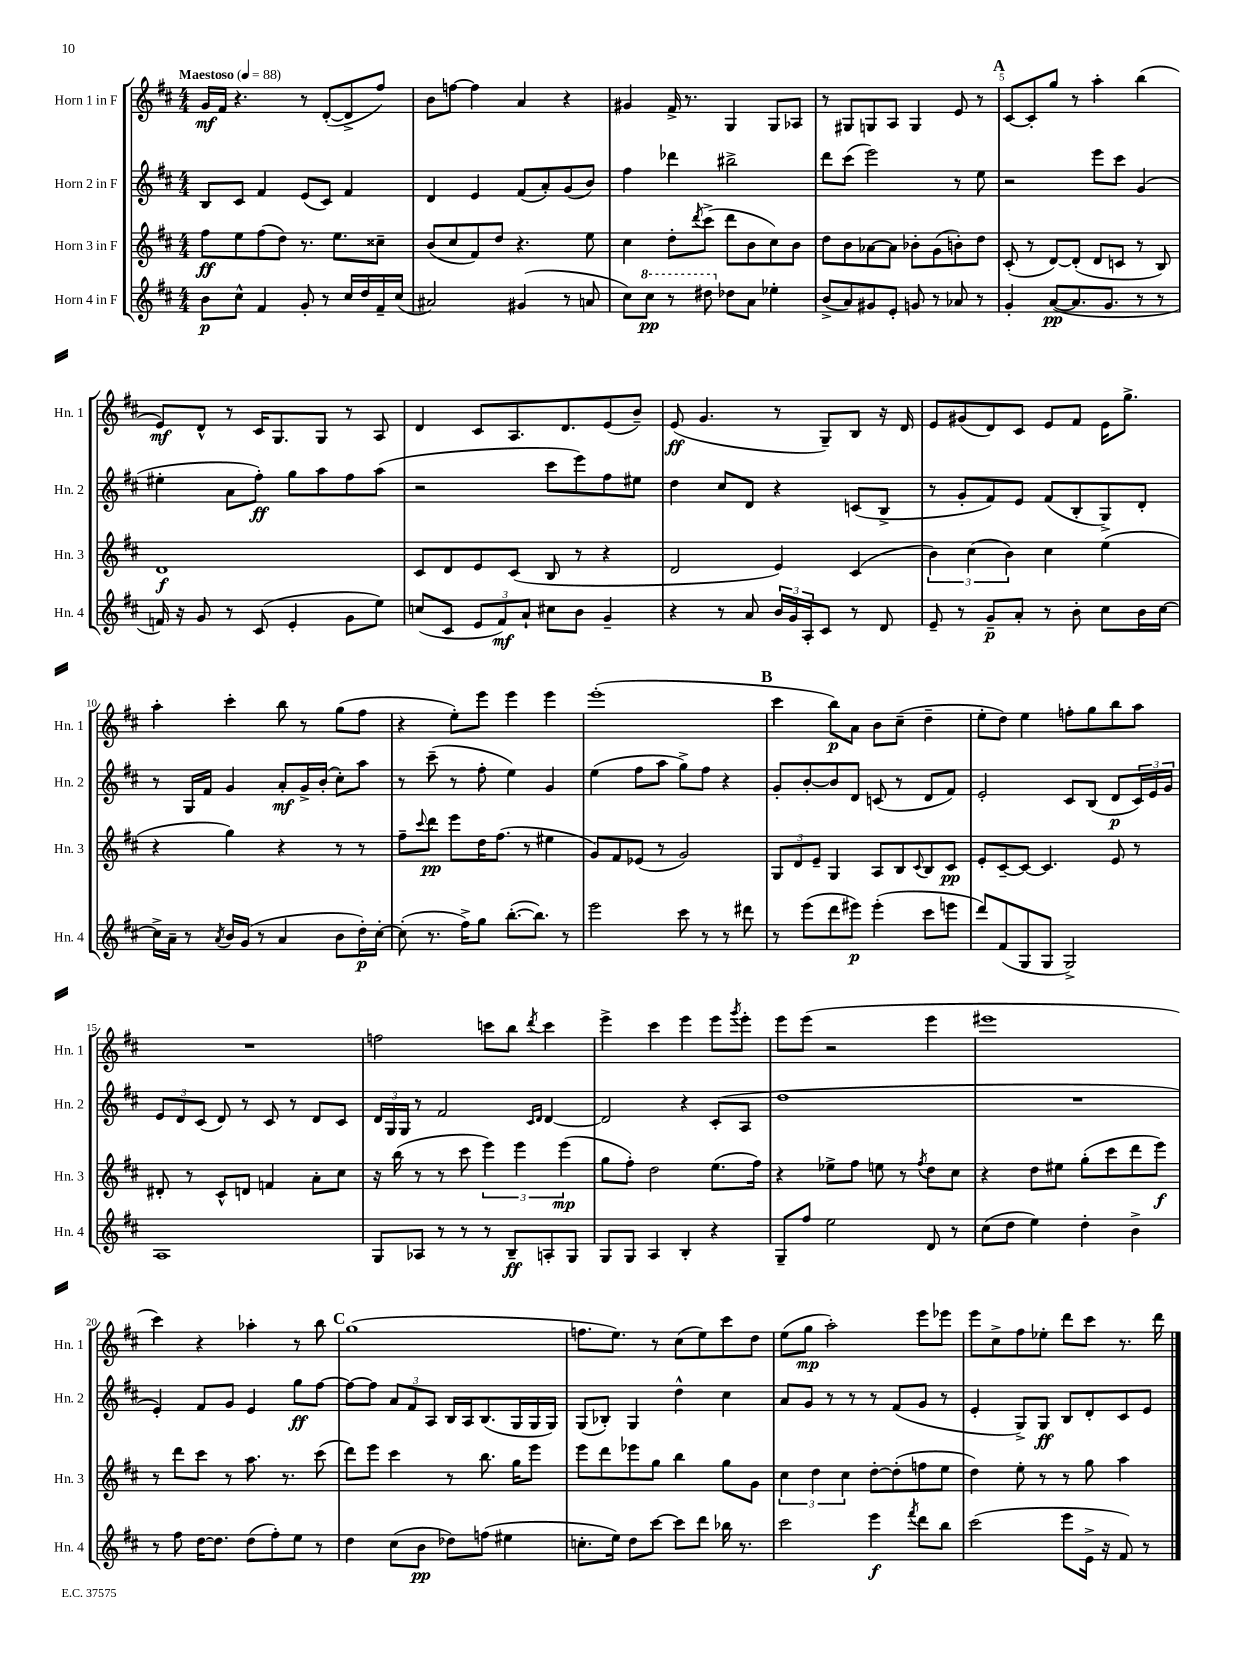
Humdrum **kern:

**kern	**kern	**kern	**kern
*staff4	*staff3	*staff2	*staff1
*clefG2	*clefG2	*clefG2	*clefG2
*k[f#c#]	*k[f#c#]	*k[f#c#]	*k[f#c#]
*M4/4	*M4/4	*M4/4	*M4/4
*MM88	*MM88	*MM88	*MM88
8b\L	8ff#\L	8B/L	16g/LL
.	.	.	16f#/JJ
8cc#^^\J	8ee\	8c#/J	4.r
4f#/	(8ff#\	4f#/	.
.	8dd\J)	.	.
8g'/	8.r	(8e/L	8r
8r	.	8c#/J)	([8d'/L
.	8.ee\L	.	.
16cc#/LL	.	4f#/	8d^/]
16dd/	.	.	.
16f#~/	8cc##~\J	.	8ff#/J)
(16cc#/JJ	.	.	.
=	=	=	=
2a#/)	(8b/L	4d/	8b\L
.	8cc#/	.	[8ff\J
.	8f#/)	4e/	4ff\]
.	8dd/J	.	.
(4g#/	4.r	(8f#/L	4a/
.	.	8a'/)	.
8r	.	(8g/	4r
8a/	8ee\	8b/J)	.
=	=	=	=
8cc#\L)	4cc#\	4ff#\	4g#/
8ccc#\J	.	.	.
8r	8dd'\L	4ddd-\	16f#^/
.	.	.	8.r
.	8qddd/	.	.
8ddd#\	(8ccc#^\J	.	.
8dd-\L	8ddd\L	2bb#^\	4G/
8a\J	8b\	.	.
4ee-'\	8cc#\)	.	8G/L
.	8b\J	.	8A-/J
=	=	=	=
(8b^/L	8dd\L	8ddd\L	8r
8a/)	8b\	(8ccc#\J	8G#/L
8g#/	[8a-\	2eee\)	8G/
8e'/J	8a-\]J	.	8A/J
8g/	8b-'\L	.	4G/
8r	(8g\	.	.
8a-/	8b'\)	8r	8e/
8r	8dd\J	8ee\	8r
=	=	=	=
4g'/	(8c#'/	2r	[8c#/L
.	8r	.	8c#'/]
([8a/L	[8d/L)	.	8gg/J
8.a/]	(8d'/]J	.	8r
.	8d/L	8eee\L	4aa'\
8.g/J	.	.	.
.	8c/J	8ccc#\J	.
8r	8r	(4g/	(4bb\
8r	8B/)	.	.
=	=	=	=
16f/)	1d	4ee#'\	8e/L)
16r	.	.	.
8g/	.	.	8d^^/J
8r	.	8a\L	8r
(8c#/	.	8ff#'\J)	16c#/LK
.	.	.	8.G/
4e'/	.	8gg\L	.
.	.	8aa\	8G/J
8g\L	.	8ff#\	8r
8ee\J)	.	(8aa\J	8A/
=	=	=	=
(8cc/L	8c#/L	2r	4d/
8c#/J	8d/	.	.
12e/L	8e/	.	8c#/L
12f#/)	.	.	.
.	(8c#/J	.	8.A/
12a`/J	.	.	.
8cc#\L	8B/	8ccc#\L	.
.	.	.	8.d/
8b\J	8r	8eee\)	.
4g~/	4r	8ff#\	(8e/
.	.	8ee#\J	8b~/J)
=	=	=	=
4r	2d/	4dd\	(8e/
.	.	.	4.g/
8r	.	8cc#/L	.
8a/	.	8d/J	.
24b/LL	4e/)	4r	8r
24g/	.	.	.
24A'/J	.	.	.
8c#/J	.	.	8G~/L)
8r	(4c#/	(8c/L	8B/J
8d/	.	8B^/J	16r
.	.	.	16d/
=	=	=	=
8e~/	6b\)	8r	8e/L
8r	.	8g'/L	(8g#/
.	(6cc#\	.	.
8g~/L	.	8f#/)	8d/)
.	6b\)	.	.
8a'/J	.	8e/J	8c#/J
8r	4cc#\	(8f#/L	8e/L
8b'\	.	8B'/	8f#/J
8cc#\L	(4ee\	8G^/)	16e\LK
.	.	.	8.gg^\J
16b\L	.	8d'/J	.
[16cc#\JJ	.	.	.
=	=	=	=
16cc#^\]LL	4r	8r	4aa'\
16a~\JJ	.	.	.
8r	.	16G/LL	.
.	.	16f#/JJ	.
8qa/	.	.	.
16b/LL	4gg\)	4g/	4ccc#'\
(16g/JJ	.	.	.
8r	.	.	.
4a/	4r	8a'/L	8bb\
.	.	16g^/L	8r
.	.	(16b'/JJ	.
8b\L	8r	8cc#'\L)	(8gg\L
16dd'\L)	8r	8aa\J	8ff#\J
[16cc#'\JJ	.	.	.
=	=	=	=
(8cc#'\]	8ff#~\L	8r	4r
.	8qqccc#/	.	.
8.r	8ddd\J	(8ccc#~\	.
.	8eee\L	8r	8ee'\L)
16ff#^\LK)	.	.	.
8gg\J	16dd\K	8ff#'\	8eee\J
.	(8.ff#\J	.	.
([8.bb'\L	.	4ee\)	4eee\
.	8r	.	.
8.bb\]J)	.	.	.
.	4ee#\	4g/	4eee\
8r	.	.	.
=	=	=	=
2eee\	8g/L)	(4ee\	(1eee'
.	8f#/	.	.
.	(8e-/J	8ff#\L	.
.	8r	8aa\J	.
8ccc#\	2g/)	8gg^\L)	.
8r	.	8ff#\J	.
8r	.	4r	.
8ddd#\	.	.	.
=	=	=	=
8r	12G/L	8g'/L	4ccc#\
.	12d/	.	.
(8eee\L	.	[8b'/	.
.	12e~/J	.	.
8ddd\	4G/	8b/]	8bb\L)
8eee#\J)	.	8d/J	8a\J
(4eee#'\	8A/L	(8c/	8b\L
.	8B/	8r	(8cc#~\J
.	8qqc#/	.	.
8ccc#\L	8B/	8d/L	4dd~\
8eee\J	8c#/J	8f#/J)	.
=	=	=	=
8ddd/L)	8e'/L	2e'/	8ee'\L
(8f#/	[8c#~/	.	8dd\J)
8G/	8c#/_J	.	4ee\
8G/J	4.c#/]	.	.
2G^/)	.	8c#/L	8ff'\L
.	.	(8B/J	8gg\
.	8e/	8d/L	8bb\
.	8r	24c#/L)	8aa\J
.	.	24e/	.
.	.	24g/JJ	.
=	=	=	=
1A	8d#'/	12e/L	1r
.	.	12d/	.
.	8r	.	.
.	.	(12c#/J	.
.	8c#^^/L	8d/)	.
.	8d/J	8r	.
.	4f/	8c#/	.
.	.	8r	.
.	8a'\L	8d/L	.
.	8cc#\J	8c#/J	.
=	=	=	=
8G/L	16r	24d/LL	2ff\
.	.	24G/	.
.	(16bb\	.	.
.	.	24G/JJ	.
8A-/J	8r	8r	.
8r	8r	2f#/	.
8r	8ccc#\	.	.
8r	6eee\)	.	8ccc\L
8B~/L	.	.	8bb\J
.	6eee\	.	.
.	.	16qqc#/LL	.
.	.	16qqd/JJ	8qddd/
8A'/	.	[4d/	4ccc\
.	(6eee\	.	.
8G/J	.	.	.
=	=	=	=
8G/L	8gg\L	2d/]	4eee^\
8G/J	8ff#'\J)	.	.
4A/	2dd\	.	4ccc#\
4B'/	.	4r	4eee\
4r	(8.ee\L	(8c#'/L	8eee\L
.	.	.	8qggg/
.	.	8A/J	8eee'\J
.	16ff#\Jk)	.	.
=	=	=	=
8G~/L	4r	1dd	8eee\L
8ff#/J	.	.	(8eee\J
2ee\	8ee-^\L	.	2r
.	8ff#\J	.	.
.	8ee\	.	.
.	8r	.	.
.	8qff#/	.	.
8d/	8dd\L	.	4eee\
8r	8cc#\J	.	.
=	=	=	=
(8cc#\L	4r	1r	1eee#
8dd\J	.	.	.
4ee\)	8dd\L	.	.
.	8ee#\J	.	.
4dd'\	(8gg'\L	.	.
.	8ccc#\	.	.
4b^\	8ddd\	.	.
.	8eee\J)	.	.
=	=	=	=
8r	8r	4e'/)	4ccc#\)
8ff#\	8ddd\L	.	.
[16dd\LK	8ccc#\J	8f#/L	4r
8.dd\]J	.	.	.
.	8r	8g/J	.
(8dd\L	8.aa\	4e/	4aa-'\
8ff#'\)	.	.	.
.	8.r	.	.
8ee\J	.	8gg\L	8r
8r	(8ccc#\	[8ff#\J	8bb\
=	=	=	=
4dd\	8ddd\L)	8ff#\_L	(1gg
.	8eee\J	8ff#\]J	.
(8cc#\L	4ccc#\	12a/L	.
.	.	12f#/	.
8b\J	.	.	.
.	.	12A/J	.
8dd-\L)	8r	16B/LL	.
.	.	16A/J	.
(8ff\J	8.bb\	(8.B/	.
4ee#\	.	.	.
.	16gg\LK	16G/L	.
.	8eee\J	16G/	.
.	.	16G/JJ)	.
=	=	=	=
8.cc'\L	8eee\L	(8G/L	8.ff\L
.	8ddd\	8B-'/J)	.
16ee\Jk)	.	.	8.ee\J)
8dd\L	8eee-\	4G/	.
[8ccc#\J	8gg\J	.	8r
8ccc#\]L	4bb\	4dd^^\	(8cc#\L
8ddd\J	.	.	8ee\)
16bb-\	8gg\L	4cc#\	8ccc#\
8.r	.	.	.
.	8g\J	.	8dd\J
=	=	=	=
2ccc#\	6cc#\	8a/L	(8ee\L
.	.	8g/J	8gg\J
.	6dd\	.	.
.	.	8r	2aa'\)
.	6cc#\	.	.
.	.	8r	.
4eee\	[8dd'\L	8r	.
.	(8dd'\]	(8f#/L	.
8qfff#/	.	.	.
8ddd\L	8ff\	8g/J	8eee\L
8bb\J	8ee\J	8r	8eee-\J
=	=	=	=
(2ccc#\	4dd\)	4e'/	8eee\L
.	.	.	8cc#^\
.	8ee'\	8G^/L)	8ff#\
.	8r	8G/J	8ee-'\J
8eee\L	8r	8B/L	8ddd\L
16e^\Jk	8gg\	8d'/	8ccc#\J
16r	.	.	.
8f#/)	4aa\	8c#/	8.r
8r	.	8e/J	.
.	.	.	16ddd\
==	==	==	==
*-	*-	*-	*-
